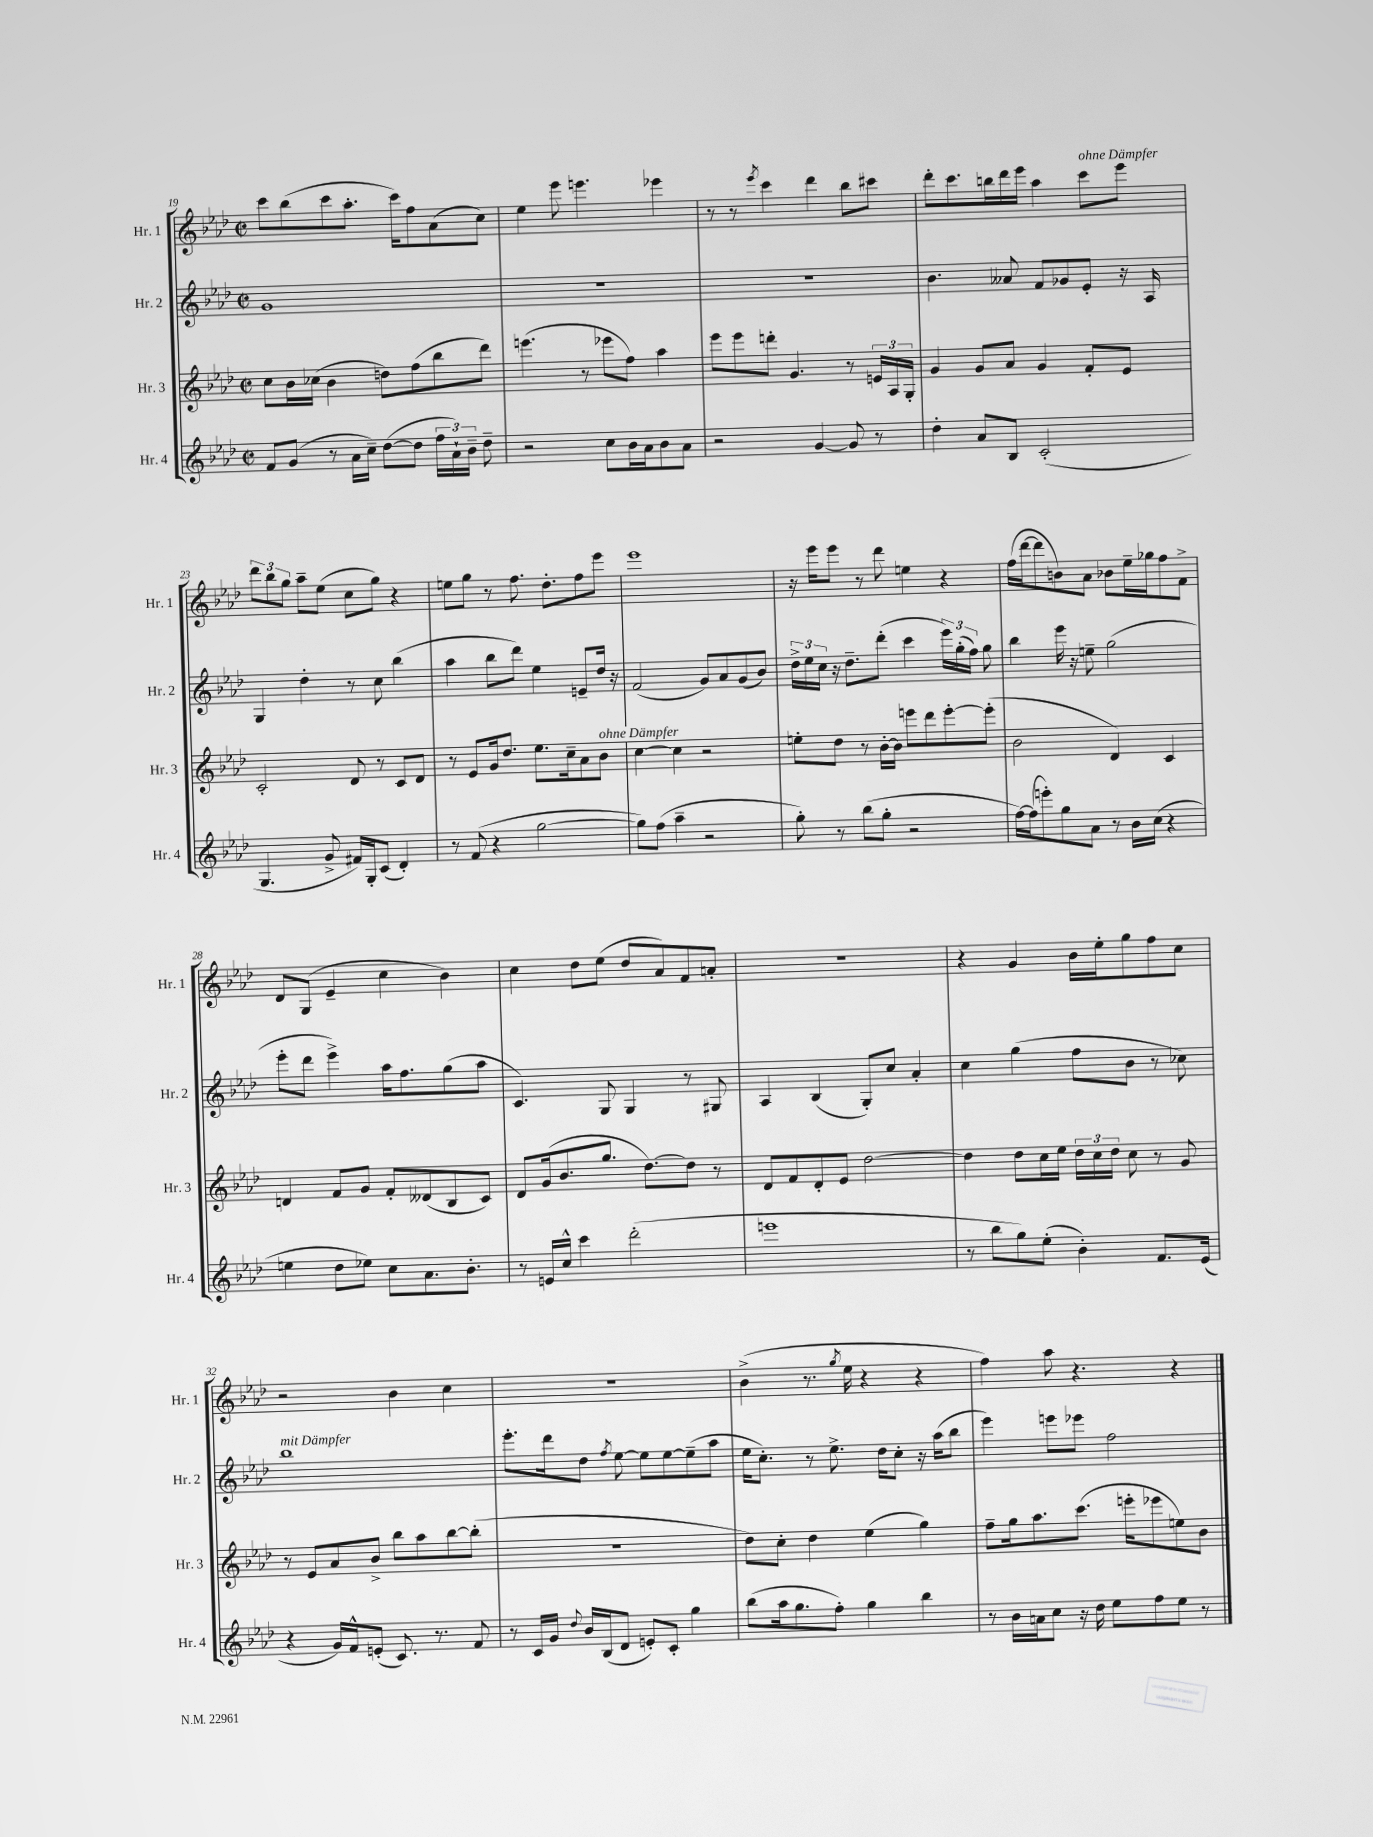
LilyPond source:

<<
\new StaffGroup <<
\new Staff = "s0" \with { instrumentName = "Hr. 1" shortInstrumentName = "Hr. 1" } {
    \clef treble \key aes \major \defaultTimeSignature \time 2/2
    \autoBeamOff c'''8[ bes''8( c'''8 aes''8.]-. c'''16[) f''8 aes'8( c''8]) |
    ees''4 ees'''8 e'''4. ees'''4 |
    r8 r8 \acciaccatura { ees'''8 } c'''4 des'''4 bes''8[ cis'''8] |
    des'''8[-. c'''8. b''16 des'''16 ees'''16] aes''4 c'''8[^\markup { \italic "ohne Dämpfer" } ees'''8] |
    \tuplet 3/2 { des'''8[ bes''8 g''8] } aes''8[-- ees''8]( c''8[ g''8]) r4 |
    e''8[ g''8] r8 f''8. des''8.[-. f''8 ees'''8] |
    ees'''1 |
    r16 ees'''16[ ees'''8] r8 des'''8 e''4 r4 |
    f''16[( des'''16~ des'''8 b'8) aes'8] bes'8[ ees''16-- ges''16 f''8 f'8]-> |
    des'8[ g8]( ees'4-- c''4 bes'4) |
    c''4 des''8[ ees''8]( des''8[ aes'8) f'8 a'8]-. |
    R1 |
    r4 g'4 bes'16[ ees''16-. g''8 f''8 c''8] |
    r2 bes'4 c''4 |
    R1 |
    bes'4->( r8. \acciaccatura { g''8 } ees''16 r4 r4 |
    f''4) aes''8 r4. r4 \bar "|." |
}
\new Staff = "s1" \with { instrumentName = "Hr. 2" shortInstrumentName = "Hr. 2" } {
    \clef treble \key aes \major \defaultTimeSignature \time 2/2
    \autoBeamOff g'1 |
    R1 |
    R1 |
    bes'4. aeses'8 f'8[ ges'8 ees'8]-. r16 aes16 |
    g4 des''4-. r8 c''8 bes''4( |
    aes''4 bes''8[ des'''8]) ees''4 e'8[-- des''16] r16 |
    f'2( g'8[) aes'8 g'8( bes'8]) |
    \tuplet 3/2 { des''16[-> ees''16 c''16] } r16 des''8.[-- des'''8]-.( c'''4 \tuplet 3/2 { ees'''16[) g''16-.( f''16]) } g''8 |
    bes''4 ees'''16 r16 e''8-- g''2( |
    ees'''8[-. des'''8] ees'''4->) aes''16[ f''8. g''8( aes''8] |
    c'4.) g8 g4 r8 gis8 |
    aes4 bes4( g8[-.) c''8] aes'4-. |
    c''4 g''4( f''8[ bes'8] r8 ces''8) |
    bes''1^\markup { \italic "mit Dämpfer" } |
    ees'''8.[-. des'''16 des''8] \acciaccatura { f''8 } ees''8~ ees''8[ ees''8~ ees''8--( aes''8] |
    ees''16[ c''8.]-.) r8 ees''8.-> des''16[ c''8]-. r16 aes''16[( bes''8] |
    ees'''4) e'''8[ ees'''8] f''2 \bar "|." |
}
\new Staff = "s2" \with { instrumentName = "Hr. 3" shortInstrumentName = "Hr. 3" } {
    \clef treble \key aes \major \defaultTimeSignature \time 2/2
    \autoBeamOff c''8[ bes'16 ces''16]( bes'4 d''8[) f''8( bes''8 des'''8]) |
    e'''4.( r8 ees'''8[ f''8]) aes''4 |
    ees'''8[ ees'''8 d'''8]-. g'4. r8 \tuplet 3/2 { e'16[ aes16 g16]-. } |
    g'4 g'8[ aes'8] g'4 f'8[-. ees'8] |
    c'2-. des'8 r8 c'8[ des'8] |
    r8 ees'8[ g'16 des''8.] ees''8.[ c''16-- aes'8 bes'8]^\markup { \italic "ohne Dämpfer" } |
    c''4~ c''4 r2 |
    e''8[-. des''8] r8 bes'16[~-. bes'16] e'''8[ des'''8 e'''8~-. e'''8]-.( |
    bes'2 des'4) c'4 |
    d'4 f'8[ g'8] f'8[-. deses'8( bes8 c'8]) |
    des'8[ g'16( bes'8. g''8.] des''8.[~) des''8] r8 |
    des'8[ f'8 des'8-. ees'8] des''2~ |
    des''4 des''8[ c''16 ees''16] \tuplet 3/2 { des''16[ c''16 des''16] } c''8 r8 g'8 |
    r8 ees'8[ aes'8 bes'8]-> bes''8[ aes''8 bes''8~ bes''8]-.( |
    R1 |
    des''8[) c''8]-. des''4 ees''4( g''4) |
    f''8[-- g''16 aes''8. c'''8.]( e'''16[-. ees'''8 e''8) bes'8] \bar "|." |
}
\new Staff = "s3" \with { instrumentName = "Hr. 4" shortInstrumentName = "Hr. 4" } {
    \clef treble \key aes \major \defaultTimeSignature \time 2/2
    \autoBeamOff f'8[ g'8]( r8 aes'16[ c''16]--) des''8[~( des''8] \tuplet 3/2 { f''16[ aes'16-!) bes'16]-- } des''8-- |
    r2 c''8[ bes'16 aes'16 bes'8 aes'8] |
    r2 g'4~ g'8 r8 |
    des''4-. aes'8[ bes8] c'2-.( |
    g4. g'8-> fis'16[) g16-. c'8]( des'4-.) |
    r8 f'8( r4 g''2~ |
    g''8[) f''8]( aes''4-- r2 |
    g''8-.) r8 bes''8[( g''8]-. r2 |
    f''16[~) f''16( e'''8-.) g''8 aes'8] r8 bes'16[ c''16]( r4 |
    e''4 des''8[ ees''8]) c''8[ aes'8. bes'8.]-. |
    r8 e'16[ c''16]-^ c'''4 des'''2-.( |
    e'''1 |
    r8 bes''8[ g''8) ees''8]-.( bes'4-.) f'8.[ ees'16]( |
    r4 g'16[) f'16-^ e'8]-.( c'8.) r8. f'8 |
    r8 c'16[ g'16] \appoggiatura { des''8 } bes'16[ bes16( des'8] e'8[-.) c'8]-. g''4 |
    bes''8[( aes''16 g''8. f''8]-.) g''4 bes''4 |
    r8 bes'16[ a'16 c''8] r16 des''16 ees''8[ f''8 ees''8] r8 \bar "|." |
}
>>
>>
\layout { \context { \Score currentBarNumber = #19 } }
